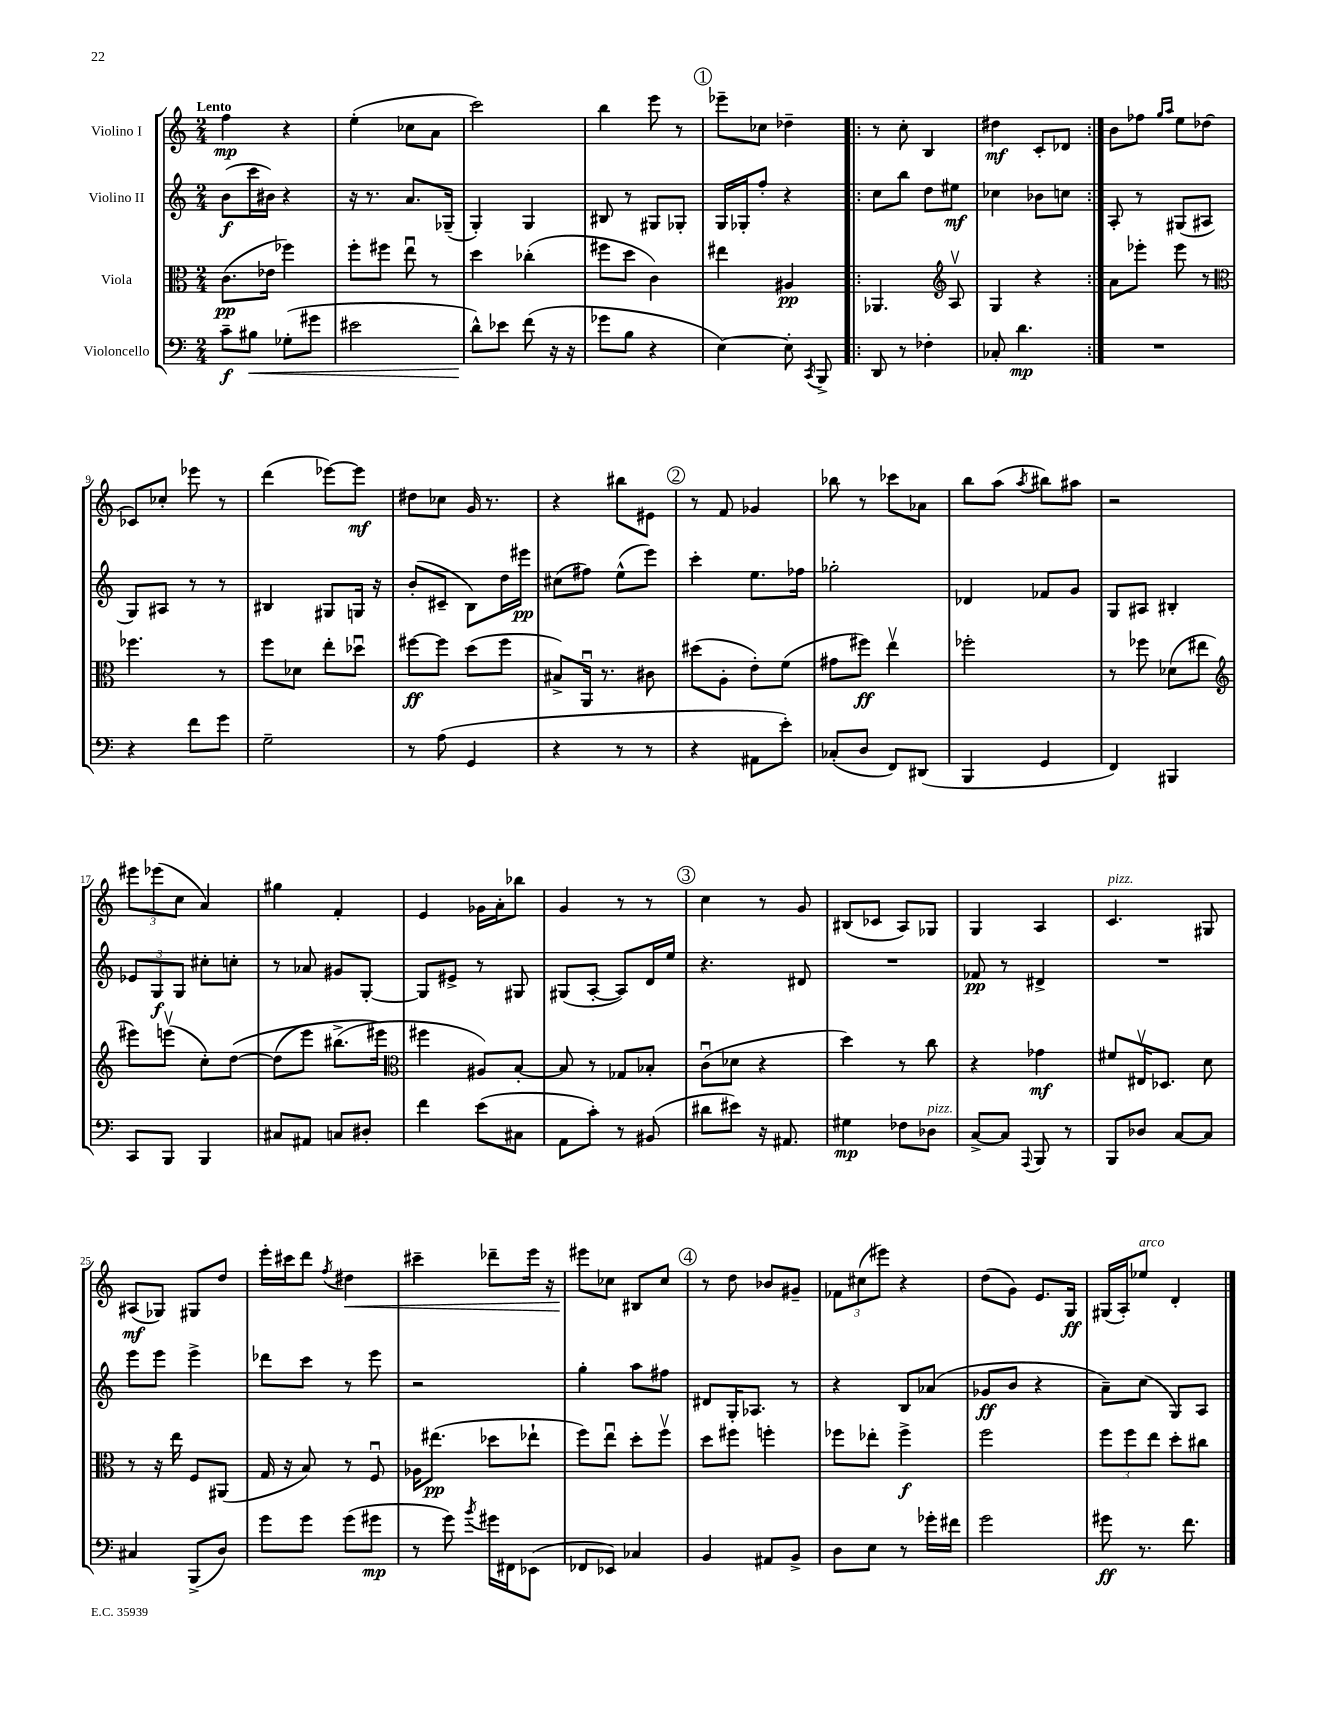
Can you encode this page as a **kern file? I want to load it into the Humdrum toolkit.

**kern	**dynam	**kern	**dynam	**kern	**dynam	**kern	**dynam
*part4	*part4	*part3	*part3	*part2	*part2	*part1	*part1
*staff4	*staff4	*staff3	*staff3	*staff2	*staff2	*staff1	*staff1
*I"Violoncello	*	*I"Viola	*	*I"Violino II	*	*I"Violino I	*
*clefF4	*	*clefC3	*	*clefG2	*	*clefG2	*
*k[]	*	*k[]	*	*k[]	*	*k[]	*
*M2/4	*	*M2/4	*	*M2/4	*	*M2/4	*
=1	=1	=1	=1	=1	=1	=1	=1
!	!	!	!	!	!	!LO:TX:a:B:t=Lento	!
8c~\L	f	(8.c\L	pp	(8b\L	f	4ff\	mp
!	!LO:HP:b	!	!	!	!	!	!
8B#X\J	<	.	.	16ccc\L	.	.	.
.	.	16e-X\Jk	.	16b#X\JJ)	.	.	.
(8G-X'\L	.	4ff-X\)	.	4r	.	4r	.
8g#X\J	.	.	.	.	.	.	.
=2	=2	=2	=2	=2	=2	=2	=2
2e#X\	.	8ff'\L	.	16r	.	(4ee'\	.
.	.	.	.	8.r	.	.	.
.	.	8ff#X\J	.	.	.	.	.
.	.	8eeu\	.	8.a/L	.	8cc-X\L	.
.	.	8r	.	.	.	8a\J	.
.	.	.	.	(16G-X~/Jk	.	.	.
=3	=3	=3	=3	=3	=3	=3	=3
8d^^\L)	.	4dd\	.	4G'/)	.	2ccc\)	.
8e-X\J	[	.	.	.	.	.	.
(8f\	.	(4cc-X'\	.	4G/	.	.	.
16r	.	.	.	.	.	.	.
16r	.	.	.	.	.	.	.
=4	=4	=4	=4	=4	=4	=4	=4
8g-X\L	.	8ff#X\L	.	8B#X/	.	4bb\	.
8B\J	.	8dd\J	.	8r	.	.	.
4r	.	4c\)	.	8G#X/L	.	8eee\	.
.	.	.	.	8G-X'/J	.	8r	.
!!LO:REH:place=s1:t=1
=5	=5	=5	=5	=5	=5	=5	=5
[4E\)	.	4ee#X\	.	16G/LL	.	8eee-X~\L	.
.	.	.	.	16G-X'/J	.	.	.
.	.	.	.	8ff'/J	.	8cc-X\J	.
8E'\]	.	4A#X/	pp	4r	.	4dd-X~\	.
8qCC/	.	.	.	.	.	.	.
8BBB^/	.	.	.	.	.	.	.
=6!|:	=6!|:	=6!|:	=6!|:	=6!|:	=6!|:	=6!|:	=6!|:
8DD/	.	4.AA-X/	.	8cc\L	.	8r	.
8r	.	.	.	8bb\J	.	8cc'\	.
4F-X'\	.	.	.	8dd\L	.	4B/	.
*	*	*clefG2	*	*	*	*	*
.	.	8Av/	.	8ee#X\J	mf	.	.
=7	=7	=7	=7	=7	=7	=7	=7
8C-X'/	.	4G/	.	4cc-X\	.	4dd#X\	mf
4.d\	mp	.	.	.	.	.	.
.	.	4r	.	8b-X\L	.	8c'/L	.
.	.	.	.	8ccn\J	.	8d-X/J	.
=8:|!	=8:|!	=8:|!	=8:|!	=8:|!	=8:|!	=8:|!	=8:|!
2r	.	8a\L	.	8A'/	.	8b\L	.
.	.	8eee-X'\J	.	8r	.	8ff-X\J	.
.	.	.	.	.	.	16qqgg/LL	.
.	.	.	.	.	.	16qqaa/JJ	.
.	.	8eee-\	.	(8G#X/L	.	8ee\L	.
.	.	8r	.	8A#X/J	.	(8dd-X\J	.
!!LO:LB:g=z
=9	=9	=9	=9	=9	=9	=9	=9
*	*	*clefC3	*	*	*	*	*
4r	.	4.ff-X\	.	8G/L)	.	8c-X/L)	.
.	.	.	.	8A#X/J	.	8cc-X'/J	.
8f\L	.	.	.	8r	.	8eee-X\	.
8g\J	.	8r	.	8r	.	8r	.
=10	=10	=10	=10	=10	=10	=10	=10
2G~\	.	8ff\L	.	4B#X/	.	(4ddd\	.
.	.	8d-X\J	.	.	.	.	.
.	.	8ee'\L	.	8G#X/L	.	[8eee-X\L)	.
.	.	8dd-Xu\J	.	16Gn/Jk	.	8eee-\J]	mf
.	.	.	.	16r	.	.	.
=11	=11	=11	=11	=11	=11	=11	=11
8r	.	[8ff#X\L	ff	(8b'/L	.	8dd#X\L	.
(8A\	.	8ff#\J]	.	8c#X~/J	.	8cc-X\J	.
4GG/	.	(8dd\L	.	8B\L)	.	16g/	.
.	.	.	.	.	.	8.r	.
.	.	8ff#\J	.	16dd\L	.	.	.
.	.	.	.	16eee#X\JJ	pp	.	.
=12	=12	=12	=12	=12	=12	=12	=12
4r	.	8B#X^/L)	.	(8cc#X\L	.	4r	.
.	.	16AAu/Jk	.	8ff#X\J)	.	.	.
.	.	8.r	.	.	.	.	.
8r	.	.	.	(8ee^^\L	.	8bb#X\L	.
8r	.	8c#X\	.	8eee\J)	.	8e#X\J	.
!!LO:REH:place=s1:t=2
=13	=13	=13	=13	=13	=13	=13	=13
4r	.	(8dd#X\L	.	4ccc'\	.	8r	.
.	.	8A'\J	.	.	.	8f/	.
8AA#X\L	.	8e'\L)	.	8.ee\L	.	4g-X/	.
8e'\J)	.	(8f\J	.	.	.	.	.
.	.	.	.	16ff-X\Jk	.	.	.
=14	=14	=14	=14	=14	=14	=14	=14
(8C-X'/L	.	8g#X\L	.	2gg-X'\	.	8bb-X\	.
8D/J	.	8ff#X\J)	ff	.	.	8r	.
8FF/L)	.	4eev\	.	.	.	8ccc-X\L	.
(8DD#X/J	.	.	.	.	.	8a-X\J	.
=15	=15	=15	=15	=15	=15	=15	=15
4BBB/	.	2ff-X'\	.	4d-X/	.	8bb\L	.
.	.	.	.	.	.	(8aa\J	.
.	.	.	.	.	.	8qaa/	.
4GG/	.	.	.	8f-X/L	.	8bb#X\L)	.
.	.	.	.	8g/J	.	8aa#X\J	.
=16	=16	=16	=16	=16	=16	=16	=16
4FF/)	.	8r	.	8G/L	.	2r	.
.	.	8ff-X\	.	8A#X/J	.	.	.
4BBB#X/	.	(8d-X\L	.	4B#X'/	.	.	.
.	.	8ee#X\J	.	.	.	.	.
!!LO:LB:g=z
=17	=17	=17	=17	=17	=17	=17	=17
*	*	*clefG2	*	*	*	*	*
8CC/L	.	8eee#X\L)	.	12e-X/L	.	12eee#X\L	.
.	.	.	.	12G/	f	(12eee-X\	.
8BBB/J	.	(8eeenv\J	.	.	.	.	.
.	.	.	.	12G/J	.	12cc\J	.
4BBB/	.	8cc'\L)	.	8cc#X'\L	.	4a/)	.
.	.	([8dd\J	.	8ccn'\J	.	.	.
=18	=18	=18	=18	=18	=18	=18	=18
8C#X/L	.	(8dd\L]	.	8r	.	4gg#X\	.
8AA#X/J	.	8eee\J)	.	8a-X/	.	.	.
8Cn/L	.	(8.bb#X^\L	.	8g#X/L	.	4f'/	.
8D#X'/J	.	.	.	[8G'/J	.	.	.
.	.	16eee#X\Jk)	.	.	.	.	.
=19	=19	=19	=19	=19	=19	=19	=19
*	*	*clefC3	*	*	*	*	*
4f\	.	4ff#X\	.	8G/L]	.	4e/	.
.	.	.	.	8e#X^/J	.	.	.
(8e\L	.	8A#X/L)	.	8r	.	16g-X\LL	.
.	.	.	.	.	.	16a'\J	.
8C#X\J	.	[8B'/J	.	8G#X/	.	8bb-X\J	.
=20	=20	=20	=20	=20	=20	=20	=20
8AA\L	.	8B/]	.	(8G#X/L	.	4g/	.
8c'\J)	.	8r	.	[8A'/J	.	.	.
8r	.	8G-X/L	.	8A/L])	.	8r	.
(8BB#X/	.	8B-X'/J	.	16d/L	.	8r	.
.	.	.	.	16ee/JJ	.	.	.
!!LO:REH:place=s1:t=3
=21	=21	=21	=21	=21	=21	=21	=21
8d#X\L	.	(8cu\L	.	4.r	.	4cc\	.
8e#X\J)	.	8d-X\J	.	.	.	.	.
16r	.	4r	.	.	.	8r	.
8.AA#X/	.	.	.	.	.	.	.
.	.	.	.	8d#X/	.	8g/	.
=22	=22	=22	=22	=22	=22	=22	=22
4G#X\	mp	4dd\)	.	2r	.	(8B#X/L	.
.	.	.	.	.	.	8c-X/J	.
8F-X\L	.	8r	.	.	.	8A/L)	.
!LO:TX:a:i:t=pizz.	!	!	!	!	!	!	!
8D-X\J	.	8cc\	.	.	.	8G-X/J	.
=23	=23	=23	=23	=23	=23	=23	=23
[8C^/L	.	4r	.	8f-X/	pp	4G/	.
8C/J]	.	.	.	8r	.	.	.
8qqAAA/	.	.	.	.	.	.	.
8BBB/	.	4g-X\	mf	4d#X^/	.	4A/	.
8r	.	.	.	.	.	.	.
=24	=24	=24	=24	=24	=24	=24	=24
!	!	!	!	!	!	!LO:TX:a:i:t=pizz.	!
8BBB/L	.	8f#X/L	.	2r	.	4.c/	.
8D-X/J	.	16E#Xv/K	.	.	.	.	.
.	.	8.D-X/J	.	.	.	.	.
[8C/L	.	.	.	.	.	.	.
8C/J]	.	8d\	.	.	.	8G#X/	.
!!LO:LB:g=z
=25	=25	=25	=25	=25	=25	=25	=25
4C#X/	.	8r	.	8eee\L	.	(8A#X/L	mf
.	.	16r	.	8eee\J	.	8G-X/J)	.
.	.	16ee\	.	.	.	.	.
(8BBB^/L	.	8F/L	.	4eee^\	.	8G#X/L	.
8D/J)	.	(8AA#X/J	.	.	.	8dd/J	.
=26	=26	=26	=26	=26	=26	=26	=26
8g\L	.	16G/	.	8ddd-X\L	.	16eee'\LL	.
.	.	16r	.	.	.	16ccc#X\J	.
8g\J	.	8B/)	.	8ccc\J	.	8ddd\J	.
.	.	.	.	.	.	8qff/	.
!	!	!	!	!	!	!	!LO:HP:b
(8g\L	.	8r	.	8r	.	4dd#X\	<
8g#X\J	mp	8Fu/	.	8eee\	.	.	.
=27	=27	=27	=27	=27	=27	=27	=27
8r	.	16A-X\KL	.	2r	.	4ccc#X~\	.
.	.	(8.ee#X\J	pp	.	.	.	.
8g\)	.	.	.	.	.	.	.
8qb/	.	.	.	.	.	.	.
16g#X\LL	.	8dd-X\L	.	.	.	8ddd-X~\L	.
16FF#X\J	.	.	.	.	.	.	.
(8EE-X\J	.	8ee-X`\J	.	.	.	16eee\Jk	.
.	.	.	.	.	.	16r	.
=28	=28	=28	=28	=28	=28	=28	=28
8FF-X/L	.	8ff\L)	.	4gg'\	.	8eee#X\L	.
8EE-X/J)	.	8eeu\J	.	.	.	8cc-X\J	[
4C-X/	.	8dd'\L	.	8aa\L	.	8B#X/L	.
.	.	8ffv\J	.	8ff#X\J	.	8cc-/J	.
!!LO:REH:place=s1:t=4
=29	=29	=29	=29	=29	=29	=29	=29
4BB/	.	8dd\L	.	8d#X/L	.	8r	.
.	.	8ff#X\J	.	16G'/K	.	8dd\	.
.	.	.	.	8.A-X/J	.	.	.
8AA#X/L	.	4ffn'\	.	.	.	8b-X/L	.
8BB^/J	.	.	.	8r	.	8g#X~/J	.
=30	=30	=30	=30	=30	=30	=30	=30
8D\L	.	8ff-X\L	.	4r	.	12f-X\L	.
.	.	.	.	.	.	(12cc#X\	.
8E\J	.	8ee-X'\J	.	.	.	.	.
.	.	.	.	.	.	12eee#X\J)	.
8r	.	4ff-^\	f	8B/L	.	4r	.
16g-X'\LL	.	.	.	(8a-X/J	.	.	.
16f#X\JJ	.	.	.	.	.	.	.
=31	=31	=31	=31	=31	=31	=31	=31
2g\	.	2ff\	.	8g-X/L	ff	(8dd\L	.
.	.	.	.	8b/J	.	8g\J)	.
.	.	.	.	4r	.	8.e/L	.
.	.	.	.	.	.	16G/Jk	ff
=32	=32	=32	=32	=32	=32	=32	=32
8g#X\	ff	12ff\L	.	8a~\L)	.	(16G#X/LL	.
.	.	.	.	.	.	16A'/J)	.
.	.	12ff\	.	.	.	.	.
!	!	!	!	!	!	!LO:TX:a:i:t=arco	!
8.r	.	.	.	(8cc\J	.	8ee-X/J	.
.	.	12ee\J	.	.	.	.	.
.	.	8dd'\L	.	8G/L)	.	4d'/	.
8.f\	.	.	.	.	.	.	.
.	.	8cc#X\J	.	8A/J	.	.	.
==	==	==	==	==	==	==	==
*-	*-	*-	*-	*-	*-	*-	*-
